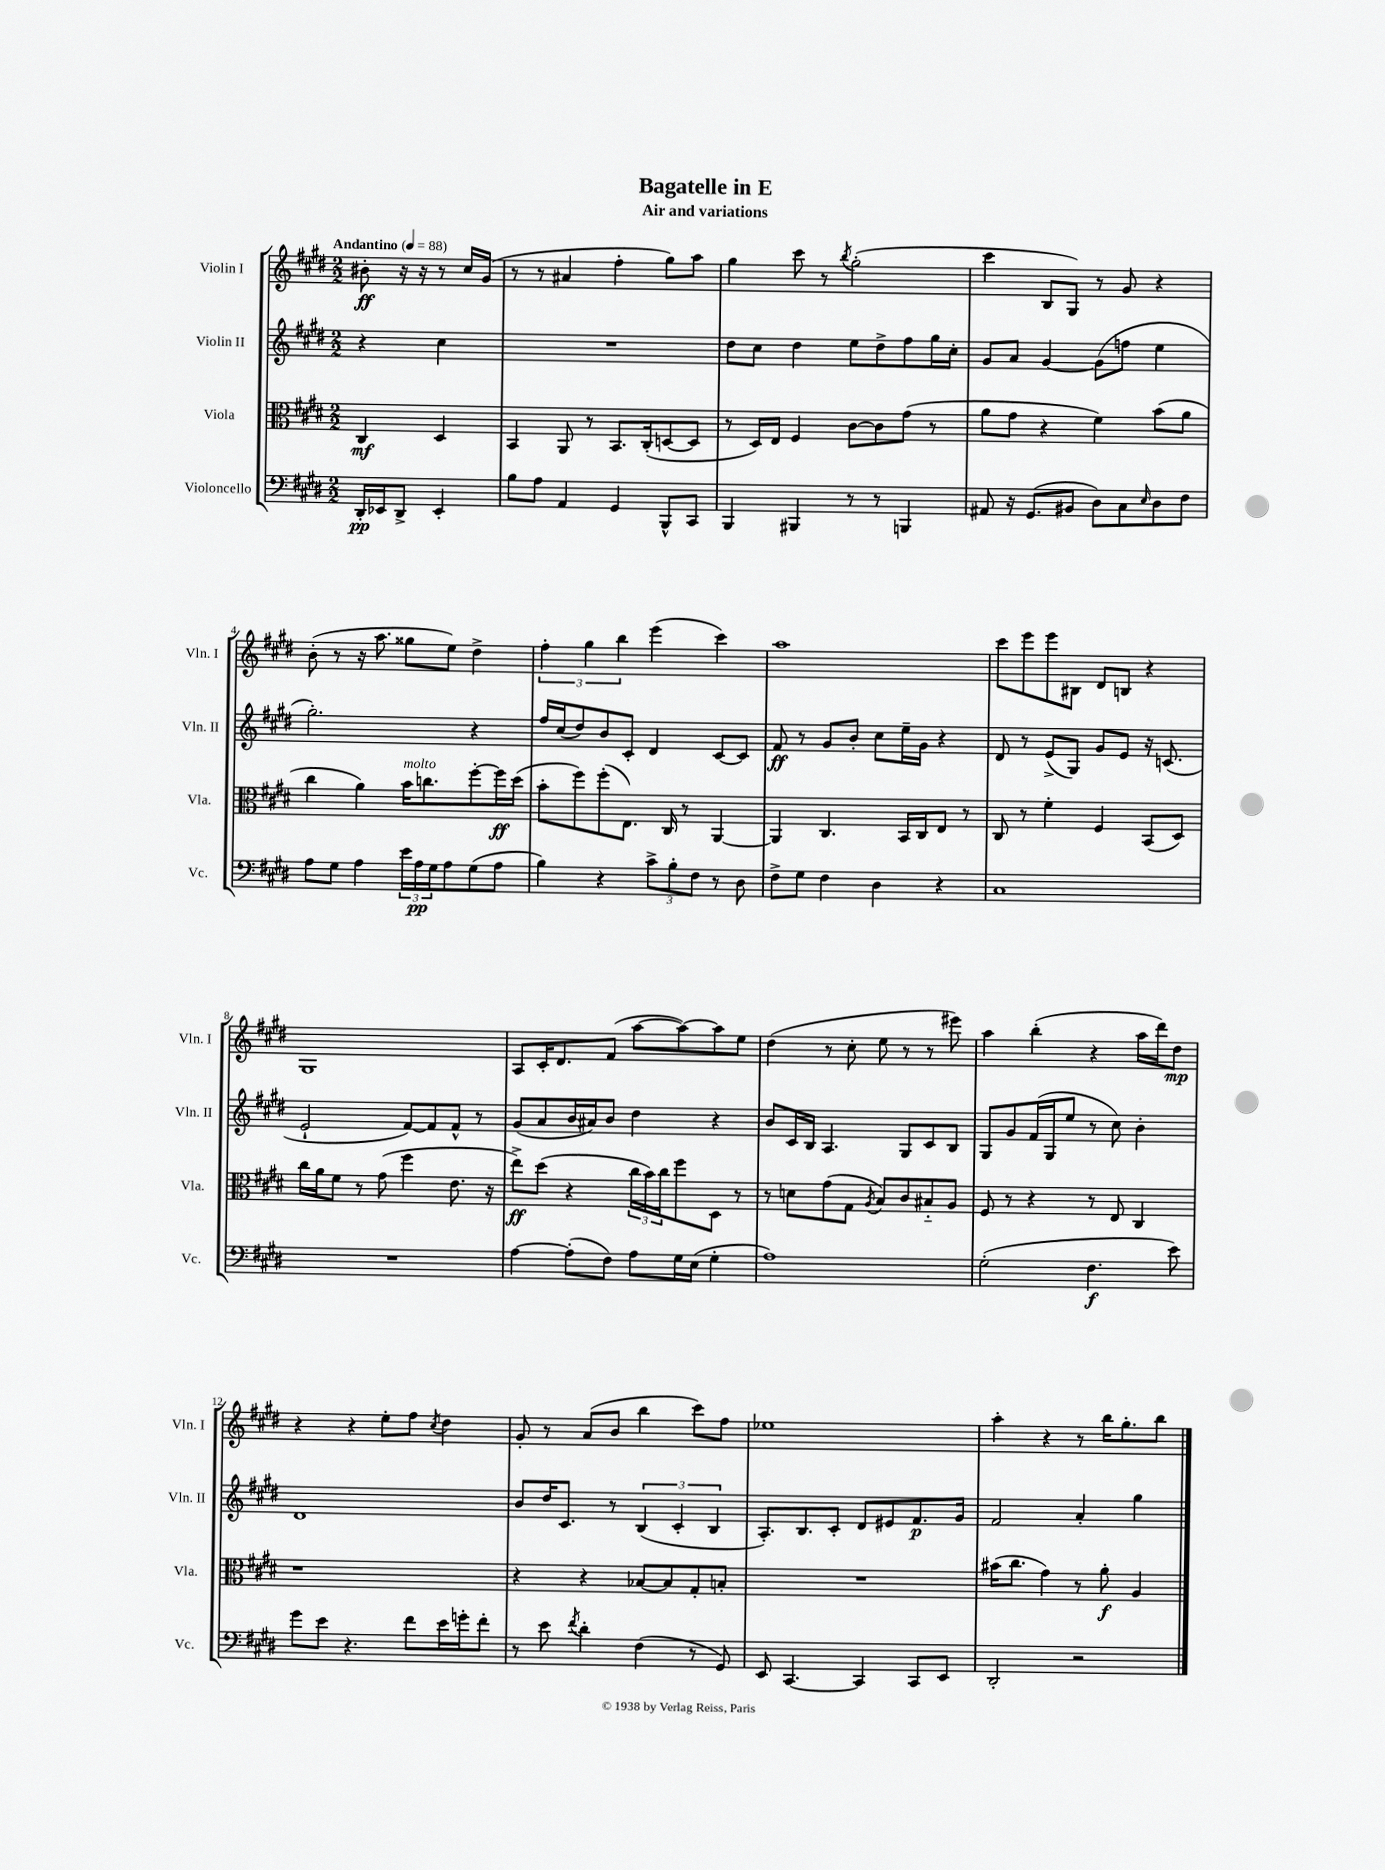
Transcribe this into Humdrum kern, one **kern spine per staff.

**kern	**kern	**kern	**kern
*staff4	*staff3	*staff2	*staff1
*clefF4	*clefC3	*clefG2	*clefG2
*k[f#c#g#d#]	*k[f#c#g#d#]	*k[f#c#g#d#]	*k[f#c#g#d#]
*M2/2	*M2/2	*M2/2	*M2/2
*MM88	*MM88	*MM88	*MM88
16DD#'	4C#	4r	8b#'
16EE-	.	.	.
8DD#^	.	.	16r
.	.	.	16r
4EE-'	4D#	4cc#	8r
.	.	.	16cc#
.	.	.	(16g#
=	=	=	=
8B	4BB	1r	8r
8A	.	.	8r
4AA	8AA	.	4a#
.	8r	.	.
4GG#	8.BB	.	4ff#'
.	(16C#'	.	.
8BBB^^	[8D	.	8gg#)
8CC#	8D]	.	8aa
=	=	=	=
4BBB	8r	8dd#	4gg#
.	16D#)	8cc#	.
.	16E	.	.
4BBB#	4F#	4dd#	8ccc#
.	.	.	8r
.	.	.	8qbb
8r	[8c#	8ee	(2gg#'
8r	8c#]	8dd#^	.
4BBB	(8g#	8ff#	.
.	8r	16gg#	.
.	.	16cc#'	.
=	=	=	=
8AA#	8a	8g#	4ccc#
16r	8g#	8a	.
(8.GG#	.	.	.
.	4r	[4g#	8B
8BB#	.	.	8G#)
8D#)	4f#)	(8g#]	8r
8C#	.	8ff	8g#
16qqE	.	.	.
8D#	(8b	4ee	4r
8F#	8a	.	.
=	=	=	=
8A	4cc#	2.gg#')	(8b'
8G#	.	.	8r
4A	4a)	.	16r
.	.	.	8.aa
24e	16b	.	8gg##
24A	.	.	.
.	8.cc	.	.
24G#	.	.	.
8A	.	.	8ee)
(8G#	[8ff#'	4r	4dd#^
8A	16ff#]	.	.
.	(16dd#	.	.
=	=	=	=
4B)	8b'	16ff#	6ff#'
.	.	(16cc#	.
.	8ff#)	8dd#)	.
.	.	.	6gg#
4r	(8ff#'	8b	.
.	.	.	6bb
.	8.E)	8c#'	.
12c#^	.	4d#	(4eee
.	16C#	.	.
12B'	.	.	.
.	8r	.	.
12F#	.	.	.
8r	[4AA	[8c#	4ccc#)
8D#	.	8c#]	.
=	=	=	=
8F#^	4AA]	8f#	1aa
8G#	.	8r	.
4F#	4.C#	8g#	.
.	.	8b'	.
4D#	.	8cc#	.
.	16BB	16ee~	.
.	16C#	16g#	.
4r	8E	4r	.
.	8r	.	.
=	=	=	=
1C#	8C#	8d#	8ccc#
.	8r	8r	8eee
.	4f#'	(8e^	8eee
.	.	8G#)	8B#
.	4F#	8g#	8d#
.	.	8e	8B
.	(8BB	16r	4r
.	.	(8.c	.
.	8D#)	.	.
=	=	=	=
1r	16cc#	2e`	1G#
.	16a	.	.
.	8f#	.	.
.	8r	.	.
.	(8g#	.	.
.	4ff#	[8f#)	.
.	.	8f#]	.
.	8.e	8f#^^	.
.	.	8r	.
.	16r	.	.
=	=	=	=
[4A	8ee^)	(8g#	8A
.	(8dd#	8a	16c#'
.	.	.	8.d#
(8A']	4r	16b	.
.	.	16a#)	.
8F#)	.	8b	(8f#
8A	24cc#	4dd#	[8aa
.	24b)	.	.
.	24cc#	.	.
16G#	8ff#	.	8aa_)
(16E	.	.	.
4G#'	8D#	4r	8aa]
.	8r	.	8ee
=	=	=	=
1A)	8r	8b	(4dd#
.	8d	16c#	.
.	.	16B	.
.	(8g#	4.A	8r
.	8G#	.	8cc#'
.	8qA	.	.
.	8B)	.	8ee
.	8c#	8G#	8r
.	8B#'~	8c#	8r
.	8A	8B	8eee#)
=	=	=	=
(2G#'	8F#	8G#	4aa
.	8r	8g#	.
.	4r	(16f#	(4bb'
.	.	16G#	.
.	.	8ee	.
4.F#	8r	8r	4r
.	8E	8cc#)	.
.	4C#	4b'	16aa
.	.	.	16ddd#)
8e)	.	.	8dd#
=	=	=	=
8g#	1r	1d#	4r
8e	.	.	.
4.r	.	.	4r
.	.	.	8ee'
8f#	.	.	8ff#
.	.	.	8qcc#
16e	.	.	4dd#
16g'	.	.	.
8f#'	.	.	.
=	=	=	=
8r	4r	8b	8g#'
8e	.	16dd#	8r
.	.	8.c#	.
8qf#	.	.	.
4d#'	4r	.	(8a
.	.	8r	8b
(4F#	[8B-	(6B	4bb
.	8B-]	.	.
.	.	6c#'	.
8r	8G#'	.	8ccc#)
.	.	6B	.
8GG#)	8B'	.	8ff#
=	=	=	=
8EE	1r	8.A')	1ee-
[4.CC#	.	.	.
.	.	8.B	.
.	.	8c#'	.
4CC#]	.	8d#	.
.	.	8e#	.
8CC#	.	8.f#	.
8EE	.	.	.
.	.	16g#	.
=	=	=	=
2DD#'	(16b#	2f#	4aa'
.	8.cc#	.	.
.	4g#)	.	4r
2r	8r	4a'	8r
.	8a'	.	16bb
.	.	.	8.gg#'
.	4A	4gg#	.
.	.	.	8bb
==	==	==	==
*-	*-	*-	*-
